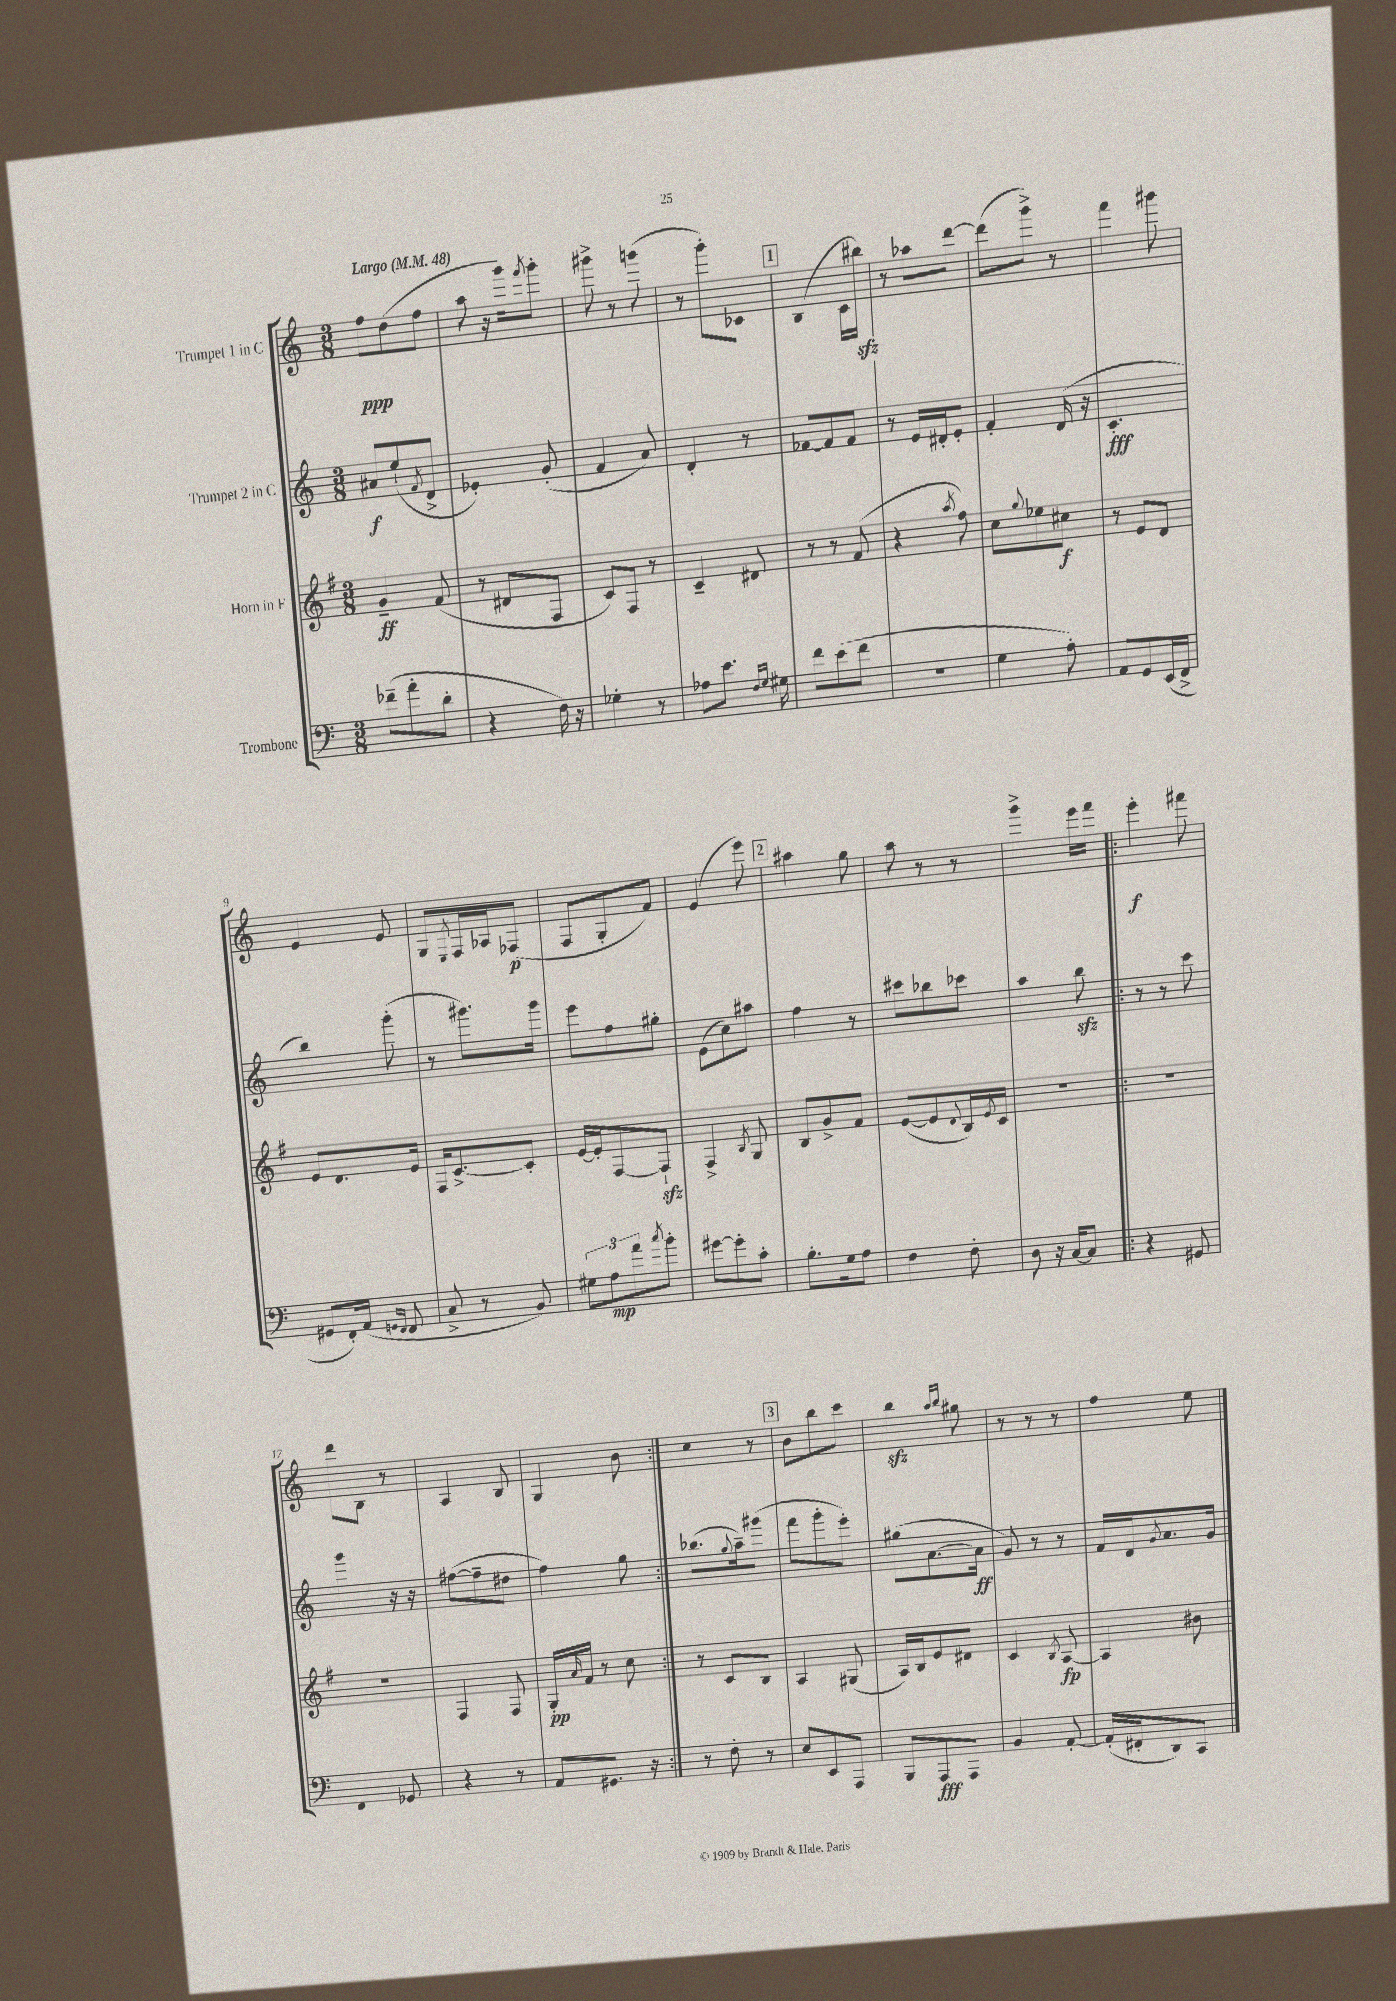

**kern	**kern	**kern	**kern
*staff4	*staff3	*staff2	*staff1
*clefF4	*clefG2	*clefG2	*clefG2
*k[]	*k[f#]	*k[]	*k[]
*M3/8	*M3/8	*M3/8	*M3/8
*MM48	*MM48	*MM48	*MM48
(8f-~	4g~	8a#	8ff
8a'	.	(8ee`	(8dd
.	.	8qf	.
8d'	(8f#	8d^	8ff
=	=	=	=
4r	8r	4e-')	8aa
.	8d#	.	16r
.	.	.	16ggg)
.	.	.	8qfff
16F)	8F#	(8g'	8ggg'
16r	.	.	.
=	=	=	=
4G-'	8c)	4f	8ggg#^
.	8F#	.	8r
8r	8r	8a)	(8ggg
=	=	=	=
8A-	4c~	4d'	8r
8.e	.	.	8ggg')
.	8d#	8r	8c-
16qqF	.	.	.
16qqG	.	.	.
16G#	.	.	.
=	=	=	=
8f	8r	[8f-	(4B
(8e	8r	8f-]	.
8f	(8f#	8f-	16c
.	.	.	16bb#)
=	=	=	=
4.r	4r	8r	8r
.	.	16e	8aa-
.	.	16d#'	.
.	8qaa	.	.
.	8ff#)	8e'	[8ddd
=	=	=	=
4G	8cc	4f'	(8ddd]
.	8qqgg	.	.
.	8ee-	.	8ggg^)
8A')	8cc#	(16d	8r
.	.	16r	.
=	=	=	=
8AA	8r	4.c'	4fff
8GG	8e	.	.
(16EE	8d	.	8ggg#
16FF^	.	.	.
=	=	=	=
8GG#	8e	4bb)	4e
16FF')	8.d	.	.
(16AA	.	.	.
16qqGG	.	.	.
16qqFF	.	.	.
8FF	.	(8ggg'	8e
.	16e	.	.
=	=	=	=
8C^	16F#	8r	8G
.	[8.c^	.	.
.	.	.	8qE
8r	.	8.ggg#)	16F
.	.	.	16A-
8BB)	8c']	.	(8F-
.	.	16ggg#	.
=	=	=	=
12G#	[16e	8eee	8F
.	16e']	.	.
12A	.	.	.
.	[8F#	8ff	8G'
12a	.	.	.
8qcc	.	.	.
8b'	8F#`]	8gg#'	8f)
=	=	=	=
[8g#	4F#^	(8e	(4e
8g#']	.	8cc)	.
.	8qB	.	.
8c'	8G	8aa#	8eee)
=	=	=	=
8.B'	8B	4ff	4aa#
.	8g^	.	.
16G	.	.	.
8A	8f#	8r	8gg
=	=	=	=
4F	([8e	8ccc#	8aa
.	8e]	8bb-	8r
.	8qqd	.	.
8F'	16B)	8ccc-	8r
.	8qe	.	.
.	16c	.	.
=	=	=	=
8D	4.r	4aa	4ggg^
16r	.	.	.
[16C	.	.	.
8C]	.	8bb	16eee
.	.	.	16fff
=!|:	=!|:	=!|:	=!|:
4r	4.r	8r	4eee'
.	.	8r	.
8GG#	.	8ccc	8fff#
=	=	=	=
4FF	4.r	4ggg	8ddd
.	.	.	8B
8GG-	.	16r	8r
.	.	16r	.
=	=	=	=
4r	4F#	([8ff#	4A
.	.	8ff#~]	.
8r	8F#	8dd#	8B
=	=	=	=
8AA	16G'	4ff)	4G
.	16qqa	.	.
.	16f#	.	.
8.GG#	8r	.	.
.	8cc	8gg	8b
16r	.	.	.
=:|!	=:|!	=:|!	=:|!
8r	8r	(8.bb-	4cc
8F'	8c	.	.
.	.	8qqgg	.
.	.	16aa~)	.
8r	8B	(8ggg#	8r
=	=	=	=
8E	4A	8fff	8b
8EE	.	8ggg'	8bb
8AAA	(8G#	8eee')	8ccc
=	=	=	=
8BBB	16A)	(8gg#	4bb
.	16B	.	.
8AAA	8e	[8.a	.
.	.	.	16qqaa
.	.	.	16qqbb
8AAA	8d#	.	8gg#
.	.	16a]	.
=	=	=	=
4BB	4c	8g)	8r
.	.	8r	8r
.	8qB	.	.
[8AA'	[8A	8r	8r
=	=	=	=
(16AA']	4A]	16f	4ff
16FF#'	.	16d	.
.	.	8qg	.
8DD)	.	8.a	.
8CC	8b#	.	8ee
.	.	16g	.
==	==	==	==
*-	*-	*-	*-
